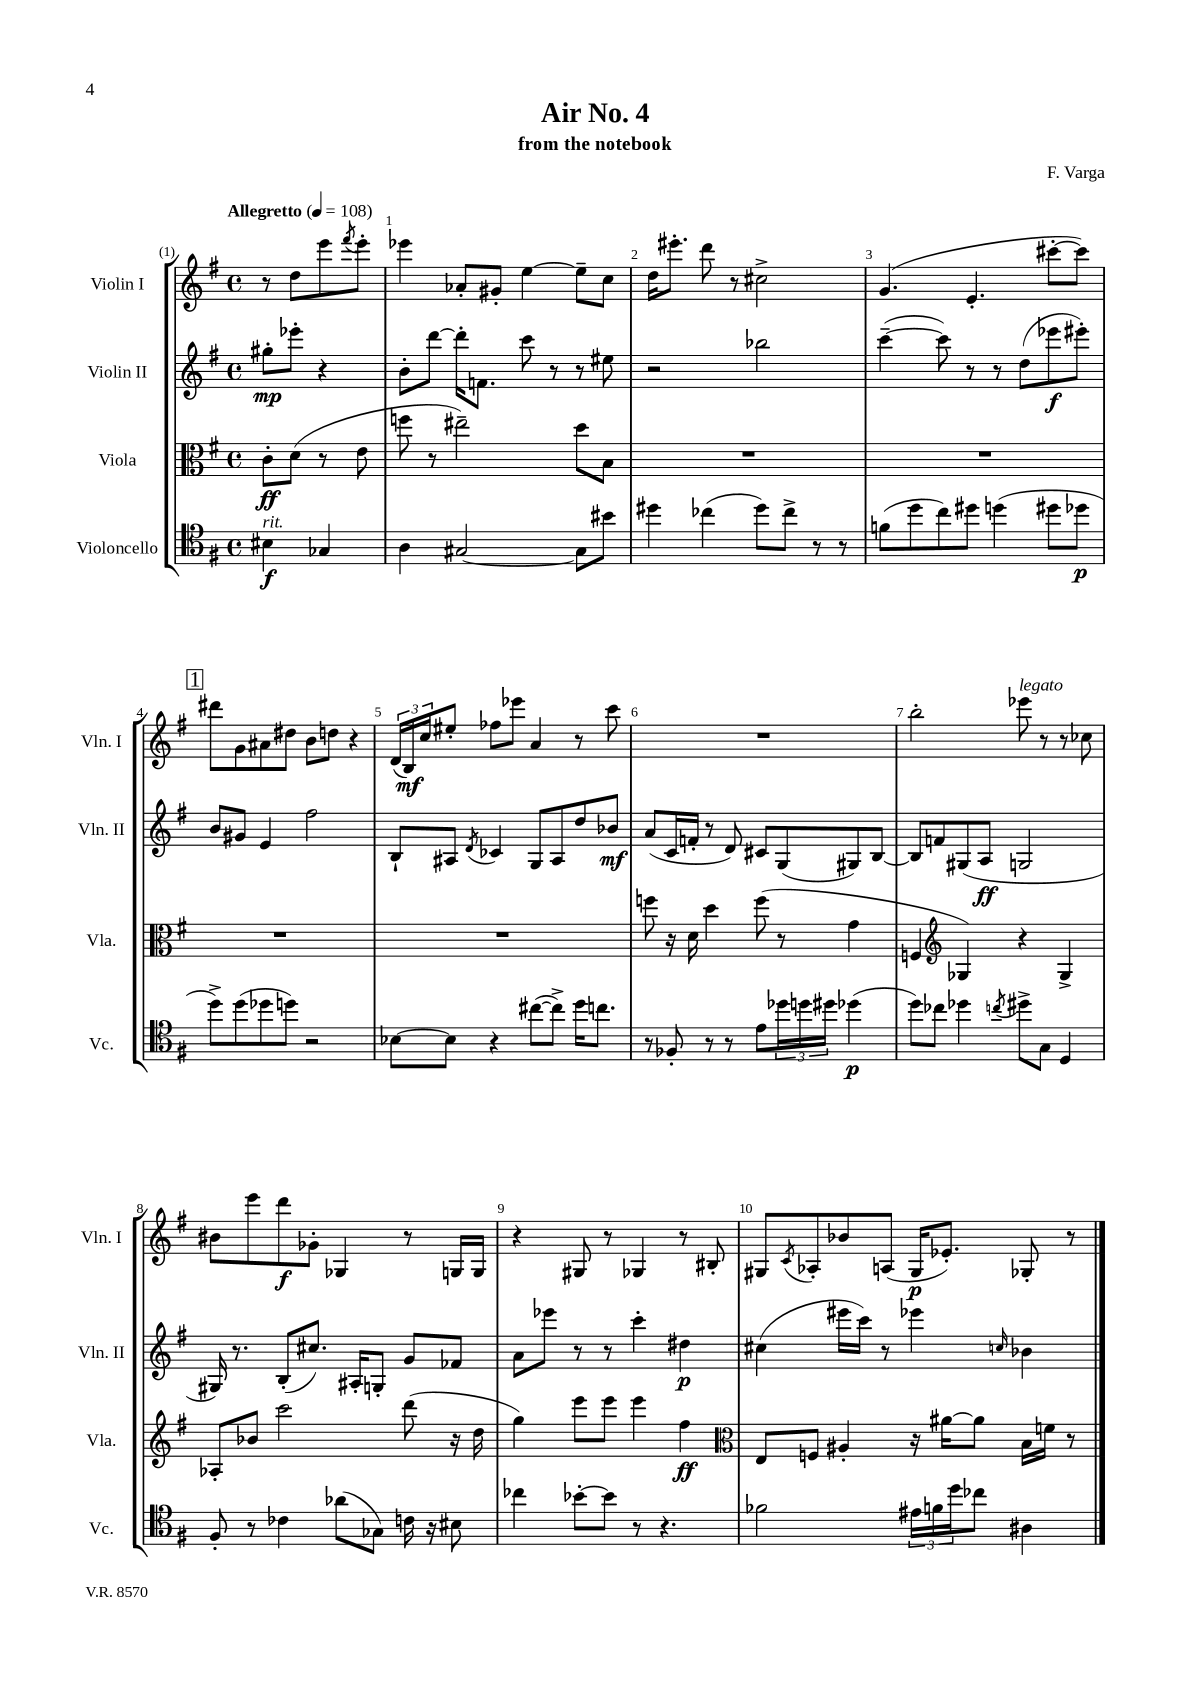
\header { title = "Air No. 4" composer = "F. Varga" subtitle = "from the notebook" }
<<
\new StaffGroup <<
\new Staff = "s0" \with { instrumentName = "Violin I" shortInstrumentName = "Vln. I" } {
    \clef treble \key g \major \defaultTimeSignature \time 4/4 \partial 2 \tempo "Allegretto" 4 = 108
    r8 d''8 e'''8 \acciaccatura { fis'''8 } e'''8-. |
    ees'''4 aes'8-. gis'8-. e''4~ e''8-- c''8 |
    d''16 eis'''8.-. d'''8 r8 cis''2-> |
    g'4.( e'4.-. cis'''8~-. cis'''8) |
    \mark \markup { \box "1" } dis'''8 g'8 ais'8 dis''8 b'8 d''8 r4 |
    \tuplet 3/2 { d'16( b16\mf) c''16 } eis''8-. fes''8 ees'''8 a'4 r8 c'''8 |
    R1 |
    b''2-. ees'''8^\markup { \italic "legato" } r8 r8 ces''8 |
    bis'8 e'''8 d'''8\f ges'8-. ges4 r8 g16 g16 |
    r4 gis8 r8 ges4 r8 bis8-. |
    gis8 \acciaccatura { c'8 } aes8-. bes'8 a8( gis16\p ees'8.-.) ges8-. r8 \bar "|." |
}
\new Staff = "s1" \with { instrumentName = "Violin II" shortInstrumentName = "Vln. II" } {
    \clef treble \key g \major \defaultTimeSignature \time 4/4 \partial 2
    gis''8-.\mp ees'''8-. r4 |
    b'8-. d'''8~ d'''16-. f'8. c'''8 r8 r8 eis''8 |
    r2 bes''2 |
    c'''4~--( c'''8) r8 r8 d''8( ees'''8\f eis'''8-.) |
    \mark \markup { \box "1" } b'8 gis'8 e'4 fis''2 |
    b8-! ais8 \acciaccatura { d'8 } ces'4 g8 ais8 d''8 bes'8\mf |
    a'8( c'16 f'16-. r8 d'8) cis'8 g8( gis8) b8~ |
    b8 f'8 gis8( a8\ff g2 |
    gis16) r8. b8-.( cis''8.) ais16-. g8-. g'8 fes'8 |
    a'8 ees'''8 r8 r8 c'''4-. dis''4\p |
    cis''4( eis'''16 c'''16) r8 ees'''4 \grace { c''16 } bes'4 \bar "|." |
}
\new Staff = "s2" \with { instrumentName = "Viola" shortInstrumentName = "Vla." } {
    \clef alto \key g \major \defaultTimeSignature \time 4/4 \partial 2
    c'8-.\ff d'8( r8 e'8 |
    f''8 r8 eis''2--) d''8 b8 |
    R1 |
    R1 |
    \mark \markup { \box "1" } R1 |
    R1 |
    f''8 r16 d'16 d''4 f''8( r8 g'4 |
    f4 \clef treble ges4) r4 ges4-> |
    aes8-. bes'8 c'''2 d'''8( r16 d''16 |
    g''4) e'''8 e'''8 e'''4 fis''4\ff |
    \clef alto e8 f8 ais4-. r16 ais'16~ ais'8 b16 f'16 r8 \bar "|." |
}
\new Staff = "s3" \with { instrumentName = "Violoncello" shortInstrumentName = "Vc." } {
    \clef tenor \key g \major \defaultTimeSignature \time 4/4 \partial 2
    bis4\f^\markup { \italic "rit." } ges4 |
    a4 gis2~ gis8 bis'8 |
    dis''4 ces''4( dis''8) ces''8-> r8 r8 |
    f'8( d''8 c''8) dis''8 d''4( dis''8 des''8\p |
    \mark \markup { \box "1" } d''8->) d''8( des''8 d''8) r2 |
    bes8~ bes8 r4 cis''8~( cis''8->) d''16 c''8. |
    r8 fes8-. r8 r8 e'8 \tuplet 3/2 { des''16 d''16 dis''16 } des''4\p( |
    d''8) ces''8 des''4 \acciaccatura { c''8 } dis''8-> g8 d4 |
    fis8-. r8 ces'4 aes'8( ges8) c'16 r16 bis8 |
    ces''4 bes'8~-. bes'8 r8 r4. |
    fes'2 \tuplet 3/2 { eis'16 f'16 d''16 } ces''8 ais4 \bar "|." |
}
>>
>>
\layout { \context { \Score \override BarNumber.break-visibility = ##(#f #t #t) barNumberVisibility = #all-bar-numbers-visible } }
